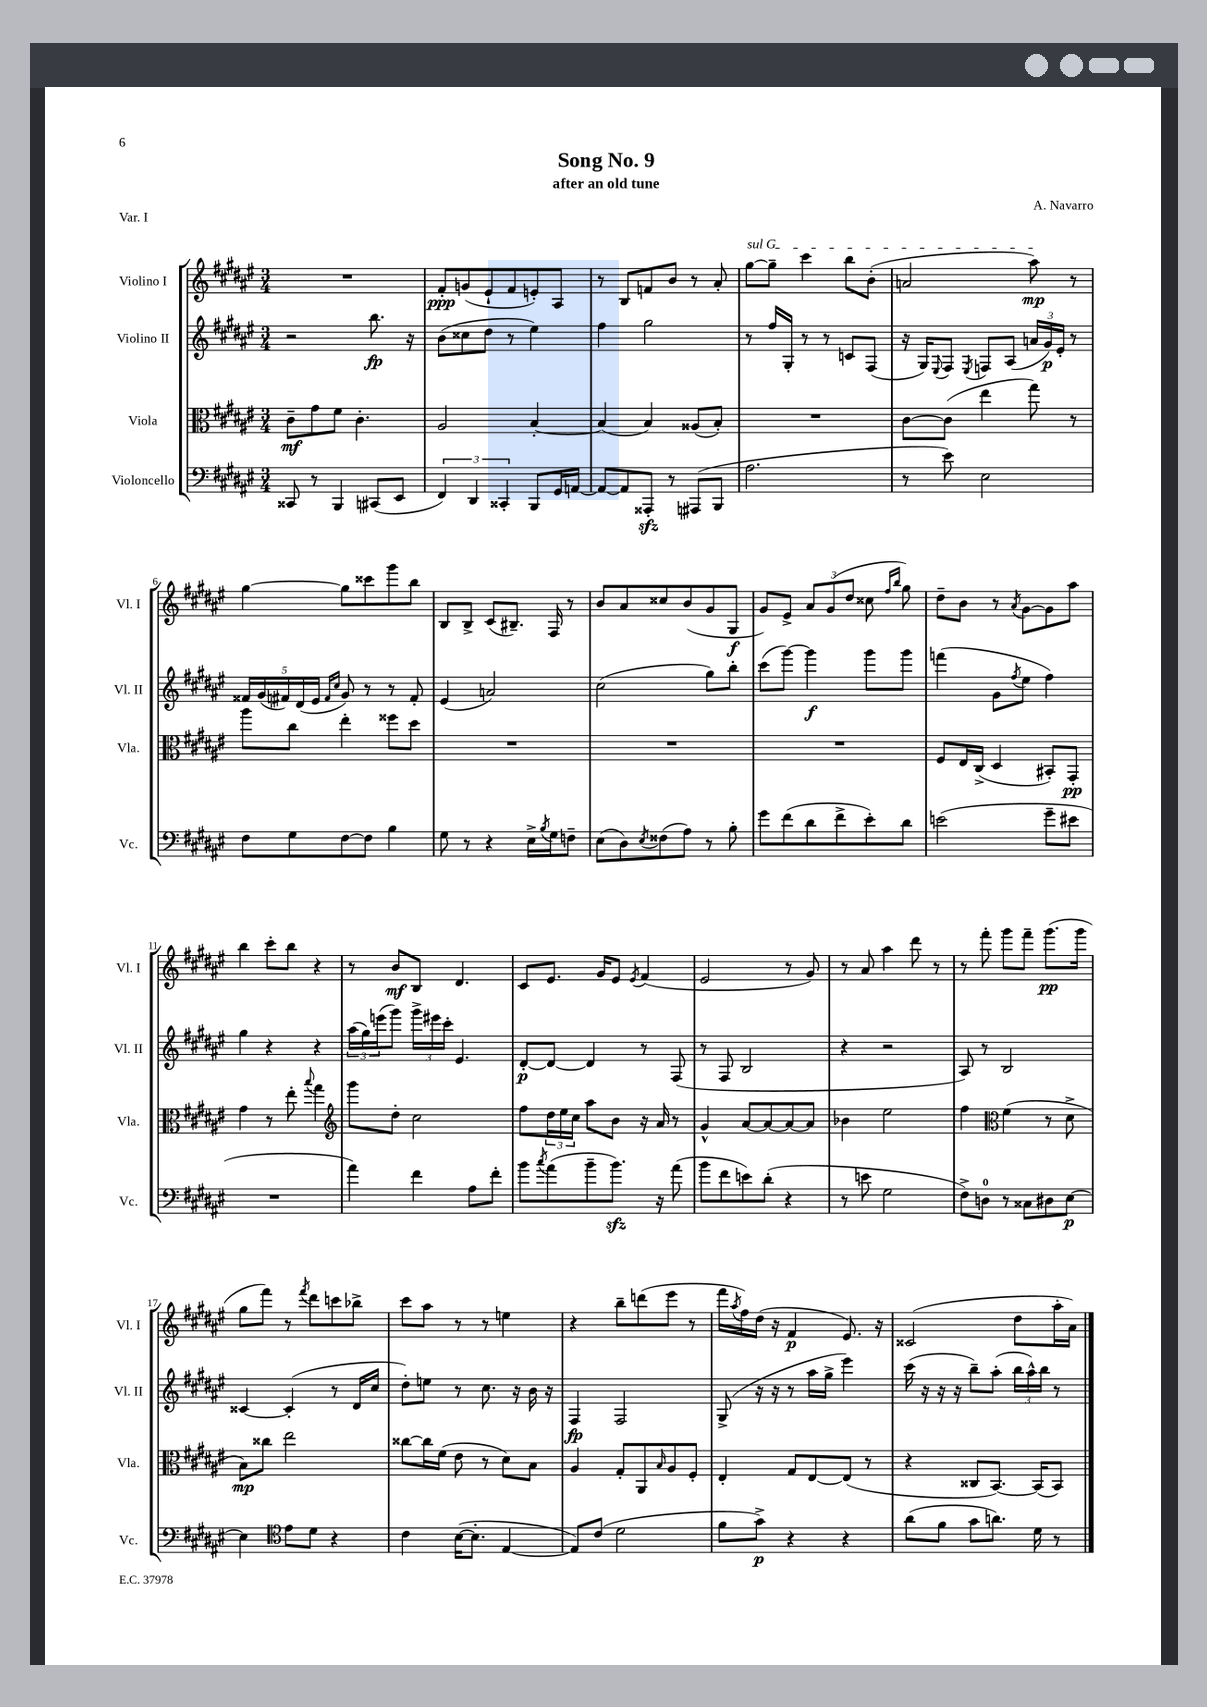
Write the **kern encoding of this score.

**kern	**dynam	**kern	**dynam	**kern	**dynam	**kern	**dynam
*part4	*part4	*part3	*part3	*part2	*part2	*part1	*part1
*staff4	*staff4	*staff3	*staff3	*staff2	*staff2	*staff1	*staff1
*I"Violoncello	*	*I"Viola	*	*I"Violino II	*	*I"Violino I	*
*I'Vc.	*	*I'Vla.	*	*I'Vl. II	*	*I'Vl. I	*
*clefF4	*	*clefC3	*	*clefG2	*	*clefG2	*
*k[f#c#g#d#a#e#]	*	*k[f#c#g#d#a#e#]	*	*k[f#c#g#d#a#e#]	*	*k[f#c#g#d#a#e#]	*
*M3/4	*	*M3/4	*	*M3/4	*	*M3/4	*
=1	=1	=1	=1	=1	=1	=1	=1
8CC##X/	.	8c#~\L	mf	2r	.	2.r	.
8r	.	8g#\	.	.	.	.	.
4BBB/	.	8f#\J	.	.	.	.	.
.	.	4.c#'\	.	.	.	.	.
(8CC#X/L	.	.	.	8.bb\	fp	.	.
8EE#/J	.	.	.	.	.	.	.
.	.	.	.	16r	.	.	.
=2	=2	=2	=2	=2	=2	=2	=2
6FF#/)	.	2A#/	.	(8b\L	.	8f#'/L	ppp
.	.	.	.	8cc##X\	.	(8gn/	.
6DD#/	.	.	.	.	.	.	.
.	.	.	.	8dd#\J	.	8e#`/	.
6CC##X'/	.	.	.	.	.	.	.
.	.	.	.	8r	.	8f#/	.
8BBB/L	.	[4B'/	.	4ee#\)	.	8en'/)	.
16GG#/L	.	.	.	.	.	8A#/J	.
[16AAn/JJ	.	.	.	.	.	.	.
=3	=3	=3	=3	=3	=3	=3	=3
8AA/L_	.	(4B/]	.	4ff#\	.	8r	.
8AA/]	.	.	.	.	.	8B/L	.
8AAA##Xzz'/J	.	4B/)	.	2gg#\	.	8fn/	.
8r	.	.	.	.	.	8b/J	.
(8AAA#X/L	.	(8A##X/L	.	.	.	8r	.
8BBB/J	.	8B'/J)	.	.	.	8a#'/	.
=4	=4	=4	=4	=4	=4	=4	=4
!	!	!	!	!	!	!LO:TX:a:i:t=sul G	!
2.A#\	.	2.r	.	8r	.	[8gg#\L	.
.	.	.	.	16ff#/LL	.	8gg#~\J]	.
.	.	.	.	16G#'/JJ	.	.	.
.	.	.	.	8r	.	4ccc#\	.
.	.	.	.	8r	.	.	.
.	.	.	.	8cn/L	.	8bb\L	.
.	.	.	.	(8F#/J	.	(8b'\J	.
=5	=5	=5	=5	=5	=5	=5	=5
8r	.	[8c#\L	.	16r	.	2an/	.
.	.	.	.	16G#/KL)	.	.	.
.	.	.	.	8qqE#/	.	.	.
8e#\)	.	(8c#\J]	.	8F#/J	.	.	.
.	.	.	.	8qE#/	.	.	.
2E#\	.	4ee#\	.	8Fn/L	.	.	.
.	.	.	.	(8A#/J	.	.	.
.	.	8gg#\)	.	24an/LL	.	8aa#\)	mp
.	.	.	.	24g#/)	p	.	.
.	.	.	.	24e#'/JJ	.	.	.
.	.	8r	.	8r	.	8r	.
!!LO:LB:g=z
=6	=6	=6	=6	=6	=6	=6	=6
8F#\L	.	8aa#\L	.	20f##X/LL	.	[4gg#\	.
.	.	.	.	(20g#/	.	.	.
.	.	.	.	20f#X/)	.	.	.
8G#\	.	8cc#\J	.	.	.	.	.
.	.	.	.	(20d#/	.	.	.
.	.	.	.	20e#/JJ	.	.	.
.	.	.	.	16qqf#/LL	.	.	.
.	.	.	.	16qqcc#/JJ	.	.	.
[8F#\	.	4ee#'\	.	8g#/)	.	8gg#\L]	.
8F#\J]	.	.	.	8r	.	8ccc##X\	.
4B\	.	8ff##X\L	.	8r	.	8ggg#\	.
.	.	8dd#\J	.	8f#'/	.	8bb\J	.
=7	=7	=7	=7	=7	=7	=7	=7
8G#\	.	2.r	.	(4e#/	.	8B/L	.
8r	.	.	.	.	.	8B^/J	.
4r	.	.	.	2an/)	.	(8c#/L	.
.	.	.	.	.	.	8.B#X~/J)	.
16E#^\LL	.	.	.	.	.	.	.
8qB/	.	.	.	.	.	.	.
16G#\J	.	.	.	.	.	16F#/	.
8Fn~\J	.	.	.	.	.	8r	.
=8	=8	=8	=8	=8	=8	=8	=8
(8E#\L	.	2.r	.	(2cc#\	.	8b/L	.
8D#\)	.	.	.	.	.	8a#/	.
8qE#/	.	.	.	.	.	.	.
(8F##X\	.	.	.	.	.	8cc##X/	.
8A#\J)	.	.	.	.	.	(8b/	.
8r	.	.	.	8gg#\L)	.	8g#/	.
8B'\	.	.	.	8bb'\J	.	8G#/J	f
=9	=9	=9	=9	=9	=9	=9	=9
8g#\L	.	2.r	.	(8ccc#\L	.	8g#/L)	.
(8f#\	.	.	.	[8ggg#\J)	.	8e#^/J	.
8d#\	.	.	.	4ggg#\]	f	12a#/L	.
.	.	.	.	.	.	(12g#/	.
8f#^\	.	.	.	.	.	.	.
.	.	.	.	.	.	12dd#/J	.
8e#'\)	.	.	.	8ggg#\L	.	8cc##X\	.
.	.	.	.	.	.	16qqff#/LL	.
.	.	.	.	.	.	16qqbb/JJ	.
8d#\J	.	.	.	8ggg#\J	.	8gg#\)	.
=10	=10	=10	=10	=10	=10	=10	=10
(2en\	.	8F#/L	.	(4fffn\	.	8dd#~\L	.
.	.	16E#/L	.	.	.	8b\J	.
.	.	(16C#^/JJ	.	.	.	.	.
.	.	4D#/	.	8g#\L	.	8r	.
.	.	.	.	8qff#/	.	8qa#/	.
.	.	.	.	8ee#\J	.	[8g#\L	.
8g#~\L	.	8BB#X'/L)	.	4ff#\)	.	8g#\]	.
8e#X\J	.	8GG#'/J	pp	.	.	8aa#\J	.
!!LO:LB:g=z
=11	=11	=11	=11	=11	=11	=11	=11
2.r	.	4g#\	.	4gg#\	.	4bb\	.
.	.	8r	.	4r	.	8ccc#'\L	.
.	.	8ee#'\	.	.	.	8bb\J	.
.	.	8qqbb/	.	.	.	.	.
.	.	4gg#\	.	4r	.	4r	.
=12	=12	=12	=12	=12	=12	=12	=12
*	*	*clefG2	*	*	*	*	*
4a#\)	.	8ggg#\L	.	(24aa#\LL	.	8r	.
.	.	.	.	24gg#\)	.	.	.
.	.	.	.	(24eeen\J	.	.	.
.	.	8dd#'\J	.	8ggg#\J)	.	8b/L	mf
4f#\	.	2cc#\	.	24ggg#^\LL	.	8B/J	.
.	.	.	.	24eee#X\	.	.	.
.	.	.	.	24ccc#'\JJ	.	.	.
.	.	.	.	4.e#/	.	4.d#/	.
8A#\L	.	.	.	.	.	.	.
8f#'\J	.	.	.	.	.	.	.
=13	=13	=13	=13	=13	=13	=13	=13
8b\L	.	8ff#\L	.	[8d#'/L	p	8c#/L	.
8qcc#/	.	.	.	.	.	.	.
(8a#\	.	24dd#\L	.	8d#/J_	.	8.e#/J	.
.	.	24ee#\	.	.	.	.	.
.	.	24cc#\JJ	.	.	.	.	.
8b~\	.	8aa#\L	.	4d#/]	.	.	.
.	.	.	.	.	.	16g#/KL	.
8.bzz\J)	.	8b\J	.	.	.	8e#/J	.
.	.	.	.	.	.	8qe#/	.
.	.	16r	.	8r	.	(4f#/	.
16r	.	16a#/	.	.	.	.	.
(8a#\	.	8r	.	(8F#/	.	.	.
=14	=14	=14	=14	=14	=14	=14	=14
8b\L	.	4g#^^/	.	8r	.	2e#/	.
8f#\	.	.	.	8F#/	.	.	.
8en\)	.	[8a#/L	.	2B/	.	.	.
(8d#'\J	.	8a#/_	.	.	.	.	.
4r	.	8a#/_	.	.	.	8r	.
.	.	8a#/J]	.	.	.	8g#/)	.
=15	=15	=15	=15	=15	=15	=15	=15
8r	.	4b-X\	.	4r	.	8r	.
8en\	.	.	.	.	.	8a#/	.
2G#\	.	2ee#\	.	2r	.	4aa#\	.
.	.	.	.	.	.	8ddd#\	.
.	.	.	.	.	.	8r	.
=16	=16	=16	=16	=16	=16	=16	=16
8F#^\L)	.	4ff#\	.	8A#/)	.	8r	.
8Dn\J	.	.	.	8r	.	8fff#'\	.
*	*	*clefC3	*	*	*	*	*
8r	.	(4f#\	.	2B/	.	8ggg#\L	.
8C##X\L	.	.	.	.	.	8fff#~\J	.
8D#X\	.	8r	.	.	.	(8.ggg#\L	pp
[8E#\J	p	8d#^\	.	.	.	.	.
.	.	.	.	.	.	16ggg#\Jk	.
!!LO:LB:g=z
=17	=17	=17	=17	=17	=17	=17	=17
4E#\]	.	8B\L)	mp	[4c##X/	.	8gg#\L	.
.	.	8cc##X\J	.	.	.	8fff#\J)	.
*clefC4	*	*	*	*	*	*	*
8e#\L	.	2ee#\	.	(4c##'/]	.	8r	.
.	.	.	.	.	.	8qfff#/	.
8d#\J	.	.	.	.	.	8ddd#\L	.
4r	.	.	.	8r	.	8cccn\	.
.	.	.	.	16d#/LL	.	8bb-X^\J	.
.	.	.	.	16cc#/JJ	.	.	.
=18	=18	=18	=18	=18	=18	=18	=18
4c#\	.	[8cc##X\L	.	8dd#'\L)	.	8ccc#\L	.
.	.	16cc##\L]	.	8een\J	.	8aa#\J	.
.	.	(16f#\JJ	.	.	.	.	.
([16B\KL	.	8e#\	.	8r	.	8r	.
8.B'\J]	.	.	.	.	.	.	.
.	.	8r	.	8.cc#\	.	8r	.
[4E#/	.	8d#\L)	.	.	.	4een\	.
.	.	.	.	16r	.	.	.
.	.	8B\J	.	16b\	.	.	.
.	.	.	.	16r	.	.	.
=19	=19	=19	=19	=19	=19	=19	=19
8E#/L])	.	4A#/	.	4F#/	fp	4r	.
(8c#/J	.	.	.	.	.	.	.
2d#\	.	8G#'/L	.	2F#/	.	8bb~\L	.
.	.	8AA#/	.	.	.	(8dddn\	.
.	.	16qqB/	.	.	.	.	.
.	.	8A#/	.	.	.	8eee#\J	.
.	.	8F#'/J	.	.	.	8r	.
=20	=20	=20	=20	=20	=20	=20	=20
8f#\L	.	4E#'/	.	(8G#^/	.	16fff#\LL	.
.	.	.	.	.	.	8qaa#/	.
.	.	.	.	.	.	16ff#\)	.
8g#^\J)	p	.	.	16r	.	(16dd#\JJ	.
.	.	.	.	16r	.	16r	.
4r	.	8G#/L	.	8r	.	4f#/	p
.	.	[8E#/	.	16aa#\LL	.	.	.
.	.	.	.	16gg#^\JJ	.	.	.
4r	.	(8E#/J]	.	4eee#\)	.	8.e#/)	.
.	.	8r	.	.	.	.	.
.	.	.	.	.	.	16r	.
=21	=21	=21	=21	=21	=21	=21	=21
(8a#\L	.	4r	.	(16ccc#\	.	(2c##X/	.
.	.	.	.	16r	.	.	.
8f#\J	.	.	.	16r	.	.	.
.	.	.	.	16r	.	.	.
8g#\L	.	8C##X/L	.	8bb~\L)	.	.	.
8.an\J)	.	[8.BB/J)	.	(8aa#'\J	.	.	.
.	.	.	.	24bb\LL	.	8dd#\L	.
.	.	.	.	24aa#^^\)	.	.	.
16d#\	.	(16BB/KL]	.	.	.	.	.
.	.	.	.	24bb\JJ	.	.	.
8r	.	8BB/J)	.	8r	.	16aa#'\L	.
.	.	.	.	.	.	16a#\JJ)	.
==	==	==	==	==	==	==	==
*-	*-	*-	*-	*-	*-	*-	*-
